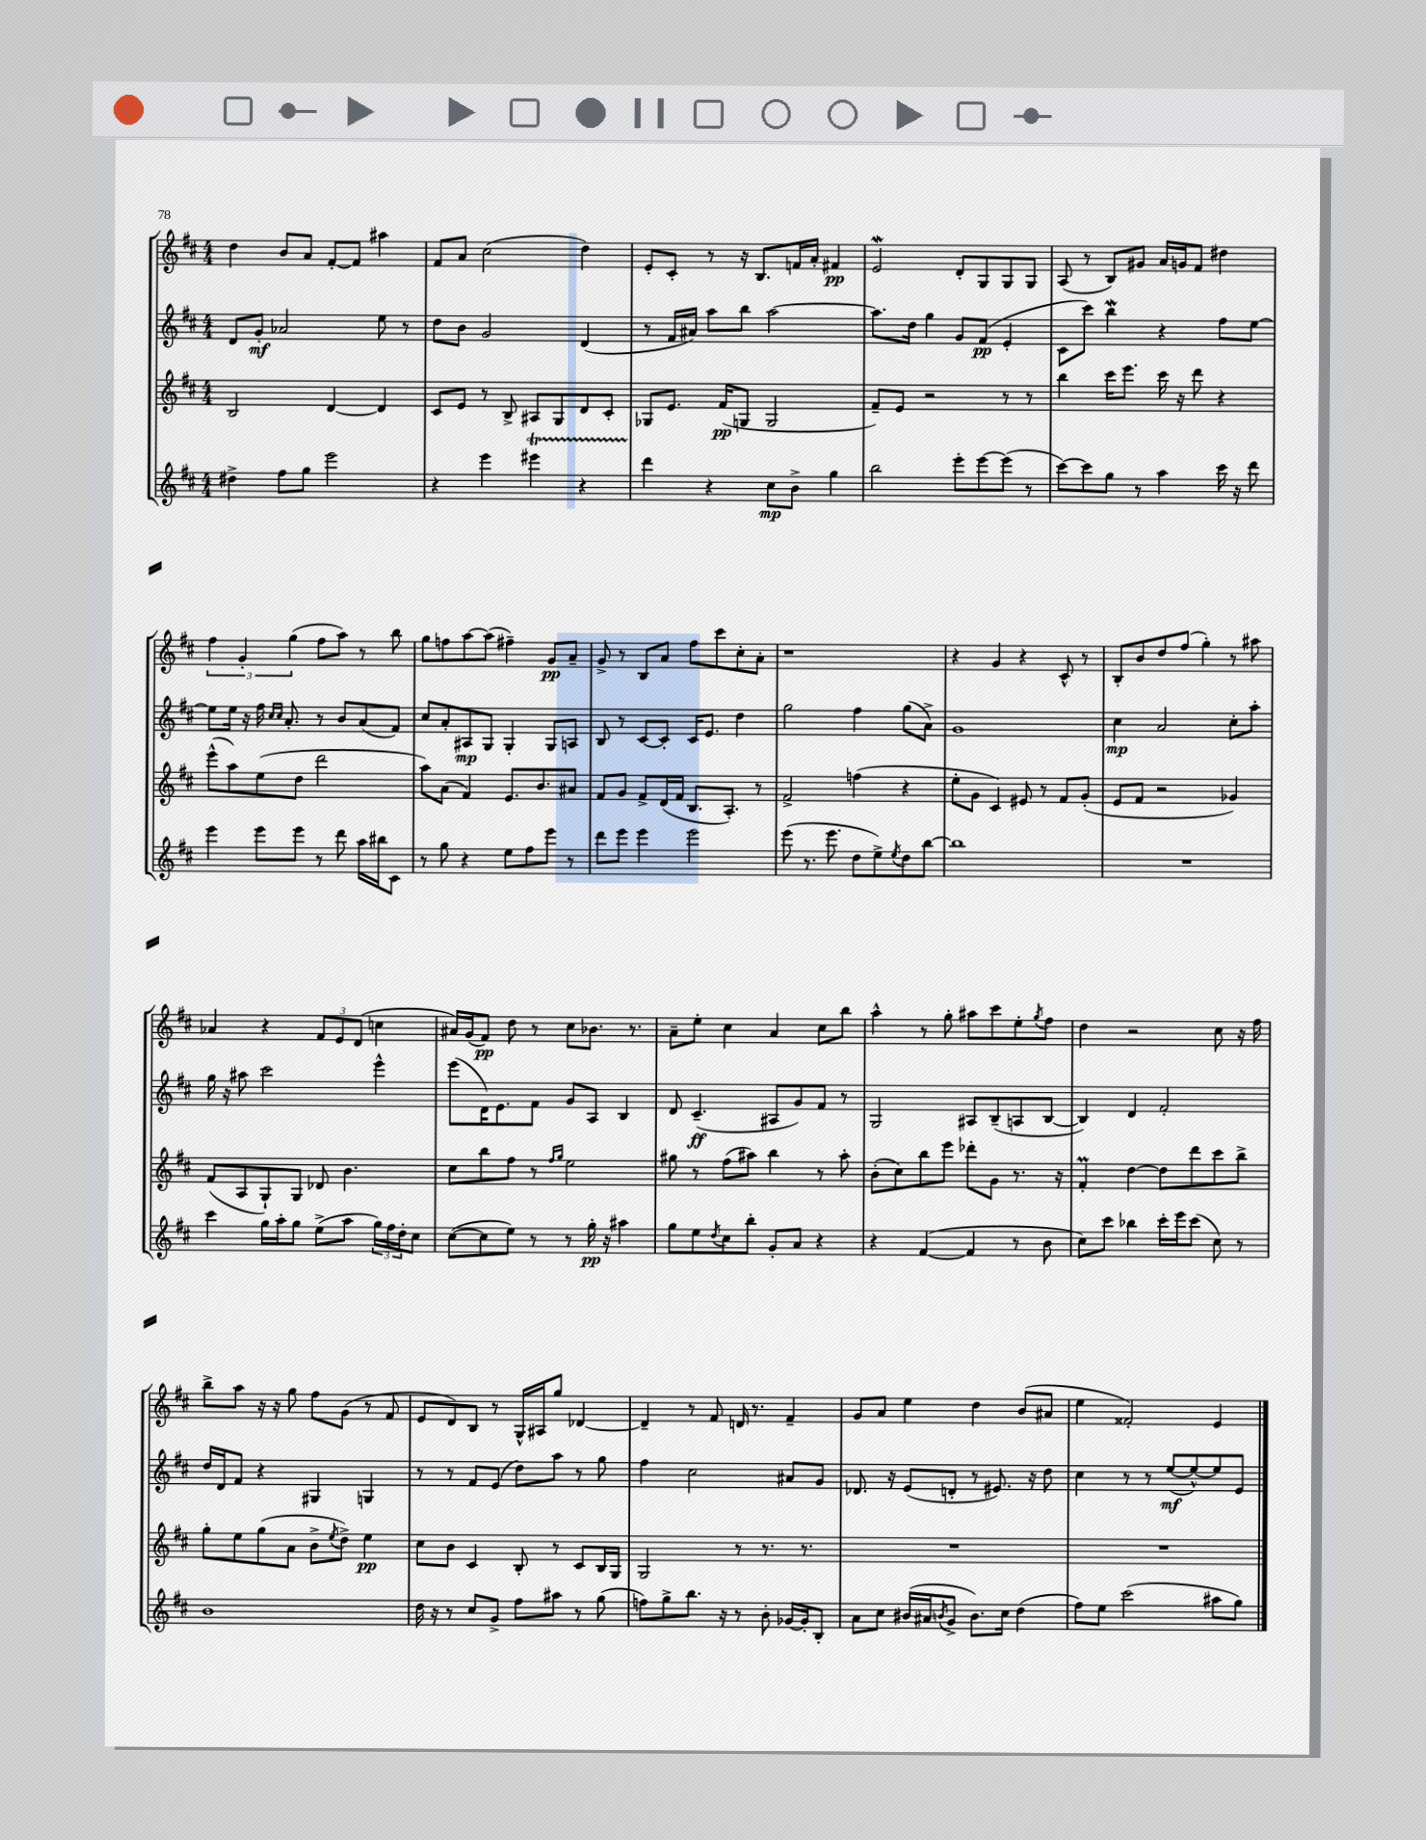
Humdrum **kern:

**kern	**kern	**kern	**kern
*staff4	*staff3	*staff2	*staff1
*clefG2	*clefG2	*clefG2	*clefG2
*k[f#c#]	*k[f#c#]	*k[f#c#]	*k[f#c#]
*M4/4	*M4/4	*M4/4	*M4/4
4dd#^	2B	8d	4dd
.	.	8g'	.
8ff#	.	2a-	8b
8gg	.	.	8a
2eee	[4d	.	[8f#'
.	.	.	8f#]
.	4d]	8ee	4aa#
.	.	8r	.
=	=	=	=
4r	8c#	8dd	8f#
.	8e	8b	8a
4eee	8r	2g	(2cc#
.	8B^	.	.
4eee#	8A#	.	.
.	8G	.	.
4r	8d	(4d	4dd)
.	8c#'	.	.
=	=	=	=
4ddd	8G-	8r	8e'
.	8.e	16f#	8c#'
.	.	16a#)	.
4r	.	8aa	8r
.	(16f#	.	.
.	8G	8bb	16r
.	.	.	8.B
8cc#	2G	[2aa	.
8b^	.	.	16f
.	.	.	16a'
4gg	.	.	4f#
=	=	=	=
2bb	8f#~)	8.aa]	2e
.	8e	.	.
.	.	16dd	.
.	2r	4gg	.
8eee'	.	8g	8d'
[8eee	.	(8f#	8G
(8eee]	8r	4e'	8G
8r	8r	.	8G
=	=	=	=
[8ccc#)	4bb	8c#	(8A
8ccc#]	.	8ccc#)	8r
8gg	16ccc#	4bb	8B)
.	8.eee	.	.
8r	.	.	8g#
4aa	16ccc#	4r	16a
.	16r	.	16g
.	8ddd	.	8f#
16ccc#	4r	8ff#	4dd#
16r	.	.	.
8ddd	.	[8ee	.
=	=	=	=
4eee	(8eee^^	8ee]	6ff#
.	8aa)	16ee	.
.	.	.	6g'
.	.	16r	.
8eee	(8ee	16ff#	.
.	.	16qqcc#	.
.	.	16qqcc#	.
.	.	8.a'	.
.	.	.	(6gg
8eee	8dd	.	.
8r	2ddd	8r	8ff#
8ddd	.	8b	8aa)
16aa	.	(8a	8r
16bb#	.	.	.
8c#	.	8f#)	8bb
=	=	=	=
8r	8aa)	8cc#	8gg
8gg	(8a	8a'	8ff
4r	4f#)	8A#	[8aa
.	.	8G	(8aa]
8ee	8.e	4G'	4ff#~)
8ff#	.	.	.
.	8.b	.	.
8eee	.	8G	8g
8r	8a#	8A	8a~
=	=	=	=
8ddd	8f#	8B	8g^
8eee	8g	8r	8r
4eee	8f#^	[8c#	8B
.	(16d	8c#']	8a
.	16f#	.	.
2eee	8.B	16c#	8ff#
.	.	8.e	.
.	.	.	8ccc#
.	8.A')	.	.
.	.	4dd	8cc#'
.	8r	.	8a'
=	=	=	=
(8eee	2f#^	2gg	1r
8.r	.	.	.
8.eee	.	.	.
8dd	(4ff	4ff#	.
8ee^)	.	.	.
8qee	.	.	.
8dd	4r	(8gg	.
[8bb	.	8a^)	.
=	=	=	=
1bb]	8ee'	1g	4r
.	8g	.	.
.	4c#)	.	4g
.	8e#	.	4r
.	8r	.	.
.	8f#	.	8c#^^
.	(8g'	.	8r
=	=	=	=
1r	8e	4cc#	8B'
.	8f#	.	8b
.	2r	2a	8dd
.	.	.	(8ff#
.	.	.	4gg')
.	4g-)	8cc#'	8r
.	.	8aa'	8aa#
=	=	=	=
4ccc#	(8f#	16gg	4a-
.	.	16r	.
.	8A	8aa#	.
16gg	8G`)	2ccc#	4r
16aa'	.	.	.
8gg	8G	.	.
(8ee^	8d-	.	12f#
.	.	.	12e
8aa	4.b	.	.
.	.	.	(12d
24gg)	.	4eee^^	4cc
24ff#	.	.	.
24dd'	.	.	.
8cc#	.	.	.
=	=	=	=
([8cc#	8cc#	(8eee	16a#)
.	.	.	(16g
8cc#]	8bb	16d)	8f#)
.	.	8.e	.
8ee)	8ff#	.	8dd
8r	8r	8f#	8r
.	16qqff#	.	.
.	16qqgg	.	.
8r	2ee	8g	8cc#
16gg'	.	8A	8.b-
16r	.	.	.
4aa#	.	4B	.
.	.	.	8.r
=	=	=	=
8gg	8gg#	8d	8a~
8ee	8r	(4.c#~	8ee'
8qdd	.	.	.
8cc#	(8ff#	.	4cc#
8bb'	8aa#)	.	.
8g'	4bb	8A#	4a
8a	.	8g)	.
4r	8r	8f#	8cc#
.	8aa#'	8r	8bb
=	=	=	=
4r	(8b'	2G	4aa^^
.	8cc#)	.	.
([4f#	8bb	.	8r
.	8eee	.	8gg'
4f#]	8ddd-'	8A#	8aa#
.	8g	(8B~	8ccc#
8r	8.r	8A	8ee'
.	.	.	8qgg
8b	.	[8B	8ff#
.	16r	.	.
=	=	=	=
8cc#)	4f#'	4B])	4dd
8ccc#	.	.	.
4bb-	[4dd	4d	2r
16ccc#'	8dd]	2f#'	.
16eee	.	.	.
(8ccc#	8ddd	.	.
8cc#)	8ccc#	.	8cc#
8r	8bb^	.	16r
.	.	.	16ff#
=	=	=	=
1b	8gg'	16dd	8bb^
.	.	16d	.
.	8ee	8f#	8aa
.	(8gg	4r	16r
.	.	.	16r
.	8a	.	8gg
.	8b^	4G#	8ff#
.	8qee	.	.
.	8dd^)	.	(8g
.	4ee	4G	8r
.	.	.	8f#
=	=	=	=
16dd	8cc#	8r	8e
16r	.	.	.
8r	8b	8r	8d)
8cc#	4c#	8f#	8B
8g^	.	(8e	8r
8ff#	8B'	8dd)	16G^^
.	.	.	16A#
8aa#	8r	8aa	8gg
8r	8c#	8r	[4d-
(8gg	16B	8gg	.
.	16G	.	.
=	=	=	=
8ff)	2G	4ff#	4d-~]
8gg^	.	.	.
8.bb	.	2cc#	8r
.	.	.	8f#
16r	.	.	.
8r	8r	.	16d
.	.	.	8.r
8b'	8.r	.	.
[16g-	.	8a#	4f#~
16g-']	8.r	.	.
8B'	.	8g	.
=	=	=	=
8a	1r	8.d-	8g
8cc#	.	.	8a
.	.	16r	.
(16b#	.	(8e	4ee
16a#	.	.	.
8qb	.	.	.
8g^	.	8d'	.
8.b)	.	8r	4dd
.	.	8.e#)	.
16cc#	.	.	.
(4dd	.	.	(8b
.	.	16r	.
.	.	8dd	8a#
=	=	=	=
8ff#)	1r	4cc#	4ee
8ee	.	.	.
(2ccc#	.	8r	2f##')
.	.	8r	.
.	.	([8ee	.
.	.	8ee^^_)	.
8aa#	.	8ee]	4e
8gg)	.	8e	.
==	==	==	==
*-	*-	*-	*-
